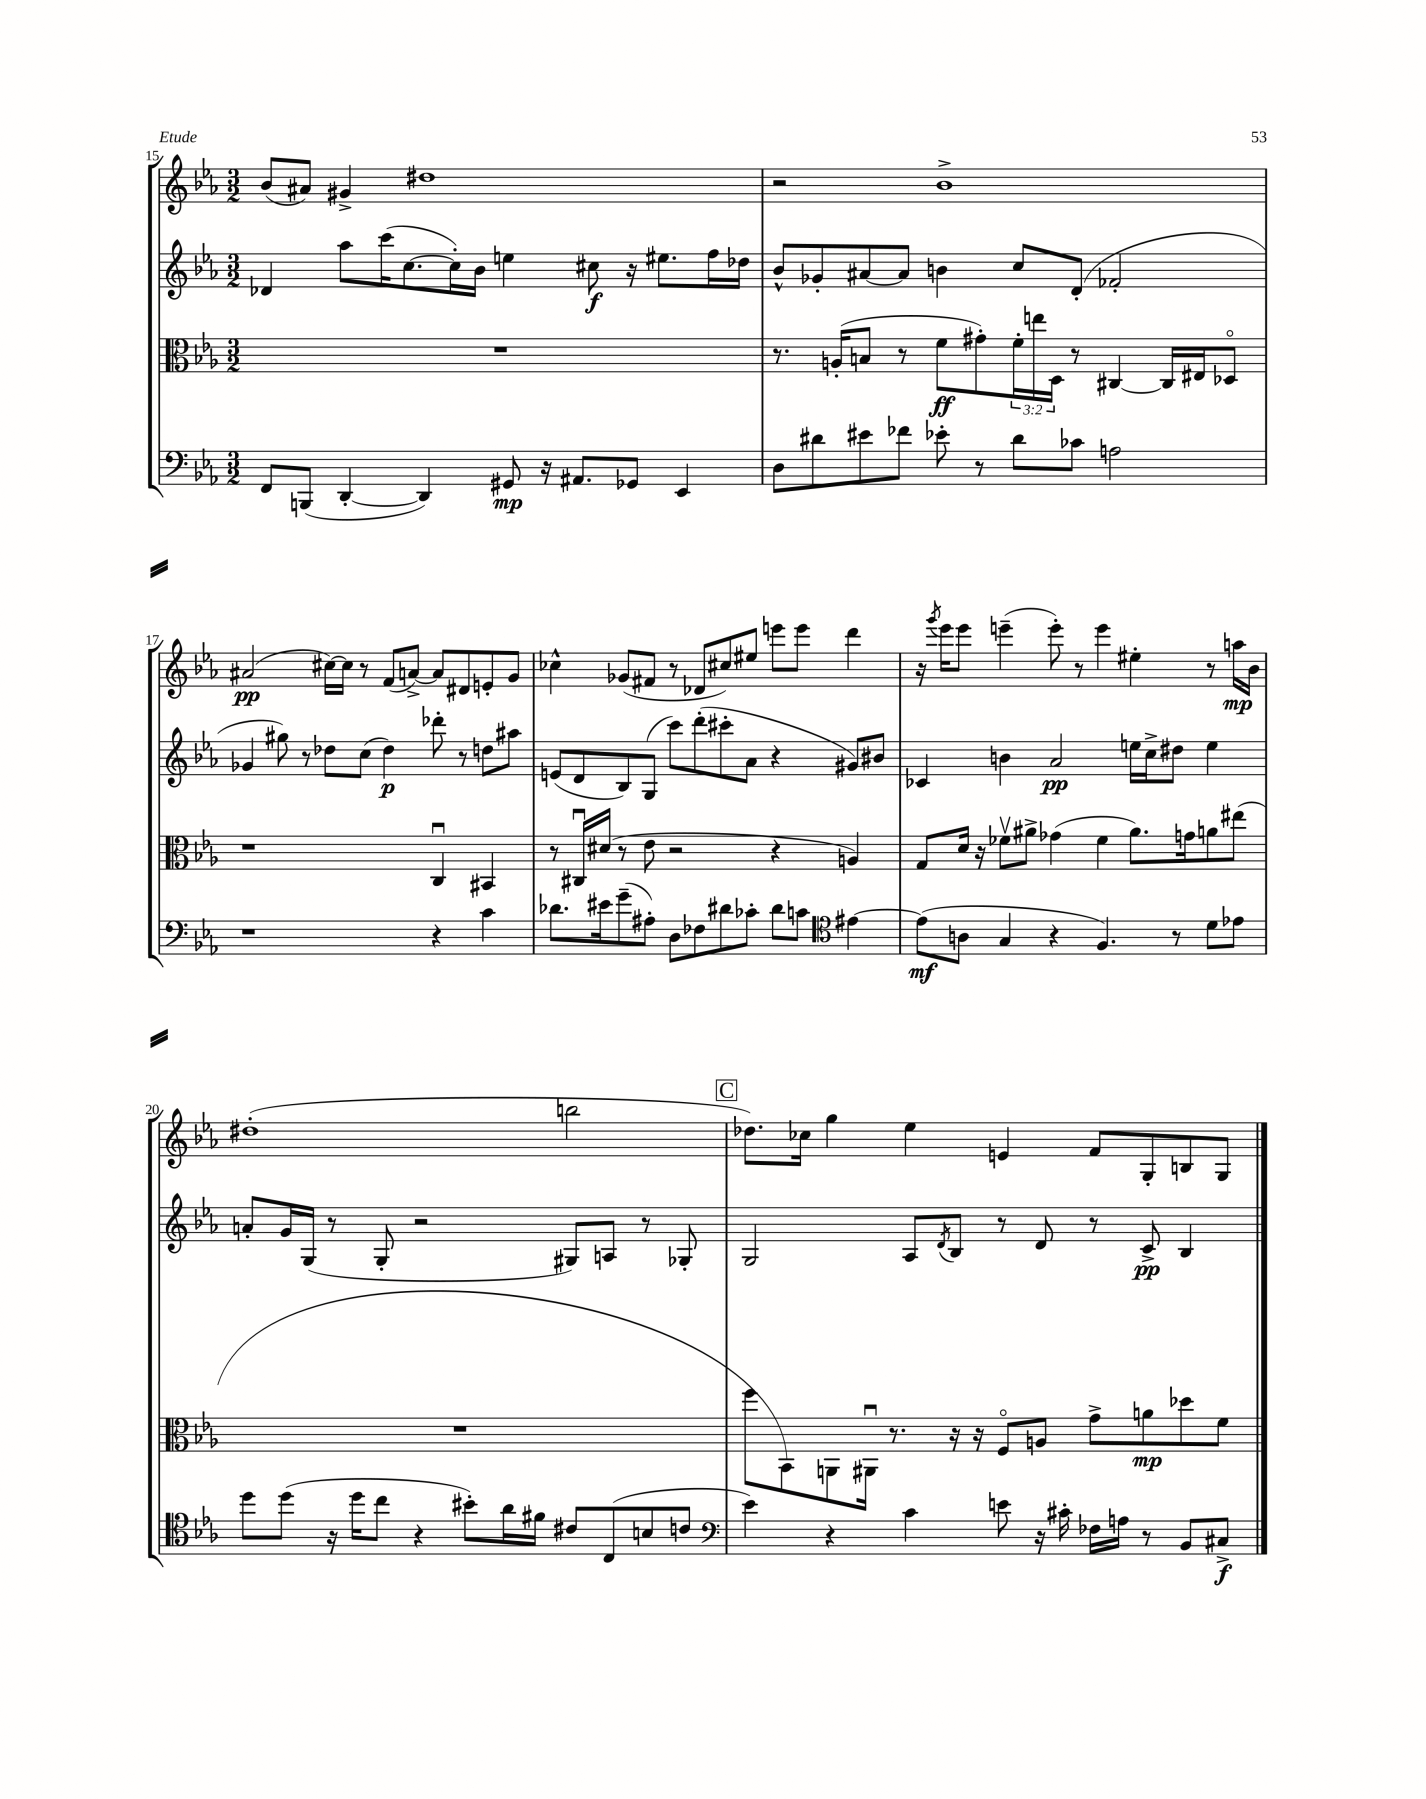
<<
\new StaffGroup <<
\new Staff = "s0" {
    \clef treble \key ees \major \numericTimeSignature \time 3/2
    bes'8( ais'8) gis'4-> dis''1 |
    r2 bes'1-> |
    ais'2\pp( cis''16~) cis''16 r8 f'8( a'8~->) a'8 dis'8 e'8-. g'8 |
    ces''4-^ ges'8( fis'8 r8 des'8 cis''8) eis''8 e'''8 e'''8 d'''4 |
    r16 \acciaccatura { g'''8 } ees'''16 ees'''8 e'''4--( e'''8-.) r8 e'''4 eis''4-. r8 a''16\mp bes'16 |
    dis''1-.( b''2 |
    \mark \markup { \box "C" } des''8.) ces''16 g''4 ees''4 e'4 f'8 g8-. b8 g8 \bar "|." |
}
\new Staff = "s1" {
    \clef treble \key ees \major \numericTimeSignature \time 3/2
    des'4 aes''8 c'''16( c''8.~ c''16-.) bes'16 e''4 cis''8\f r16 eis''8. f''16 des''16 |
    bes'8-^ ges'8-. ais'8~ ais'8 b'4 c''8 d'8-.( fes'2-. |
    ges'4 gis''8) r8 des''8 c''8( des''4\p) des'''8-. r8 d''8 ais''8 |
    e'8( d'8 bes8) g8( c'''8) d'''8-.( cis'''8-. aes'8 r4 gis'8) bis'8 |
    ces'4 b'4 aes'2\pp e''16 c''16-> dis''8 e''4 |
    a'8-. g'16 g16( r8 g8-. r2 gis8) a8 r8 ges8-. |
    \mark \markup { \box "C" } g2 aes8 \acciaccatura { d'8 } bes8 r8 d'8 r8 c'8->\pp bes4 \bar "|." |
}
\new Staff = "s2" {
    \clef alto \key ees \major \numericTimeSignature \time 3/2 \override Staff.TupletNumber.text = #tuplet-number::calc-fraction-text
    R1. |
    r8. a16-.( b8 r8 f'8\ff gis'8-.) \tuplet 3/2 { f'16-. e''16 d16 } r8 cis4~ cis16 eis16 des8\flageolet |
    r1 c4\downbow bis,4 |
    r8 cis16\downbow dis'16( r8 ees'8 r2 r4 a4) |
    g8 d'16 r16 fes'8\upbow ais'8-> ges'4( fes'4 ais'8.) g'16 a'8 eis''8( |
    R1. |
    \mark \markup { \box "C" } f''8 bes,8) a,8 ais,16\downbow r8. r16 r16 f8\flageolet a8 g'8-> a'8\mp des''8 f'8 \bar "|." |
}
\new Staff = "s3" {
    \clef bass \key ees \major \numericTimeSignature \time 3/2
    f,8 b,,8( d,4~-. d,4) gis,8\mp r16 ais,8. ges,8 ees,4 |
    d8 dis'8 eis'8 fes'8 ees'8-. r8 dis'8 ces'8 a2 |
    r1 r4 c'4 |
    des'8. eis'16 g'8--( ais8-.) d8 fes8 dis'8 ces'8-. dis'8 c'8 \clef tenor eis'4~ |
    eis'8\mf( a8 g4 r4 f4.) r8 d'8 ees'8 |
    d''8 d''8( r16 d''16 c''8 r4 bis'8-.) aes'16 fis'16 cis'8 c8( b8 c'8 |
    \mark \markup { \box "C" } \clef bass ees'4) r4 c'4 e'8 r16 cis'16-. fes16 a16 r8 bes,8 cis8->\f \bar "|." |
}
>>
>>
\layout { \context { \Score currentBarNumber = #15 } }
